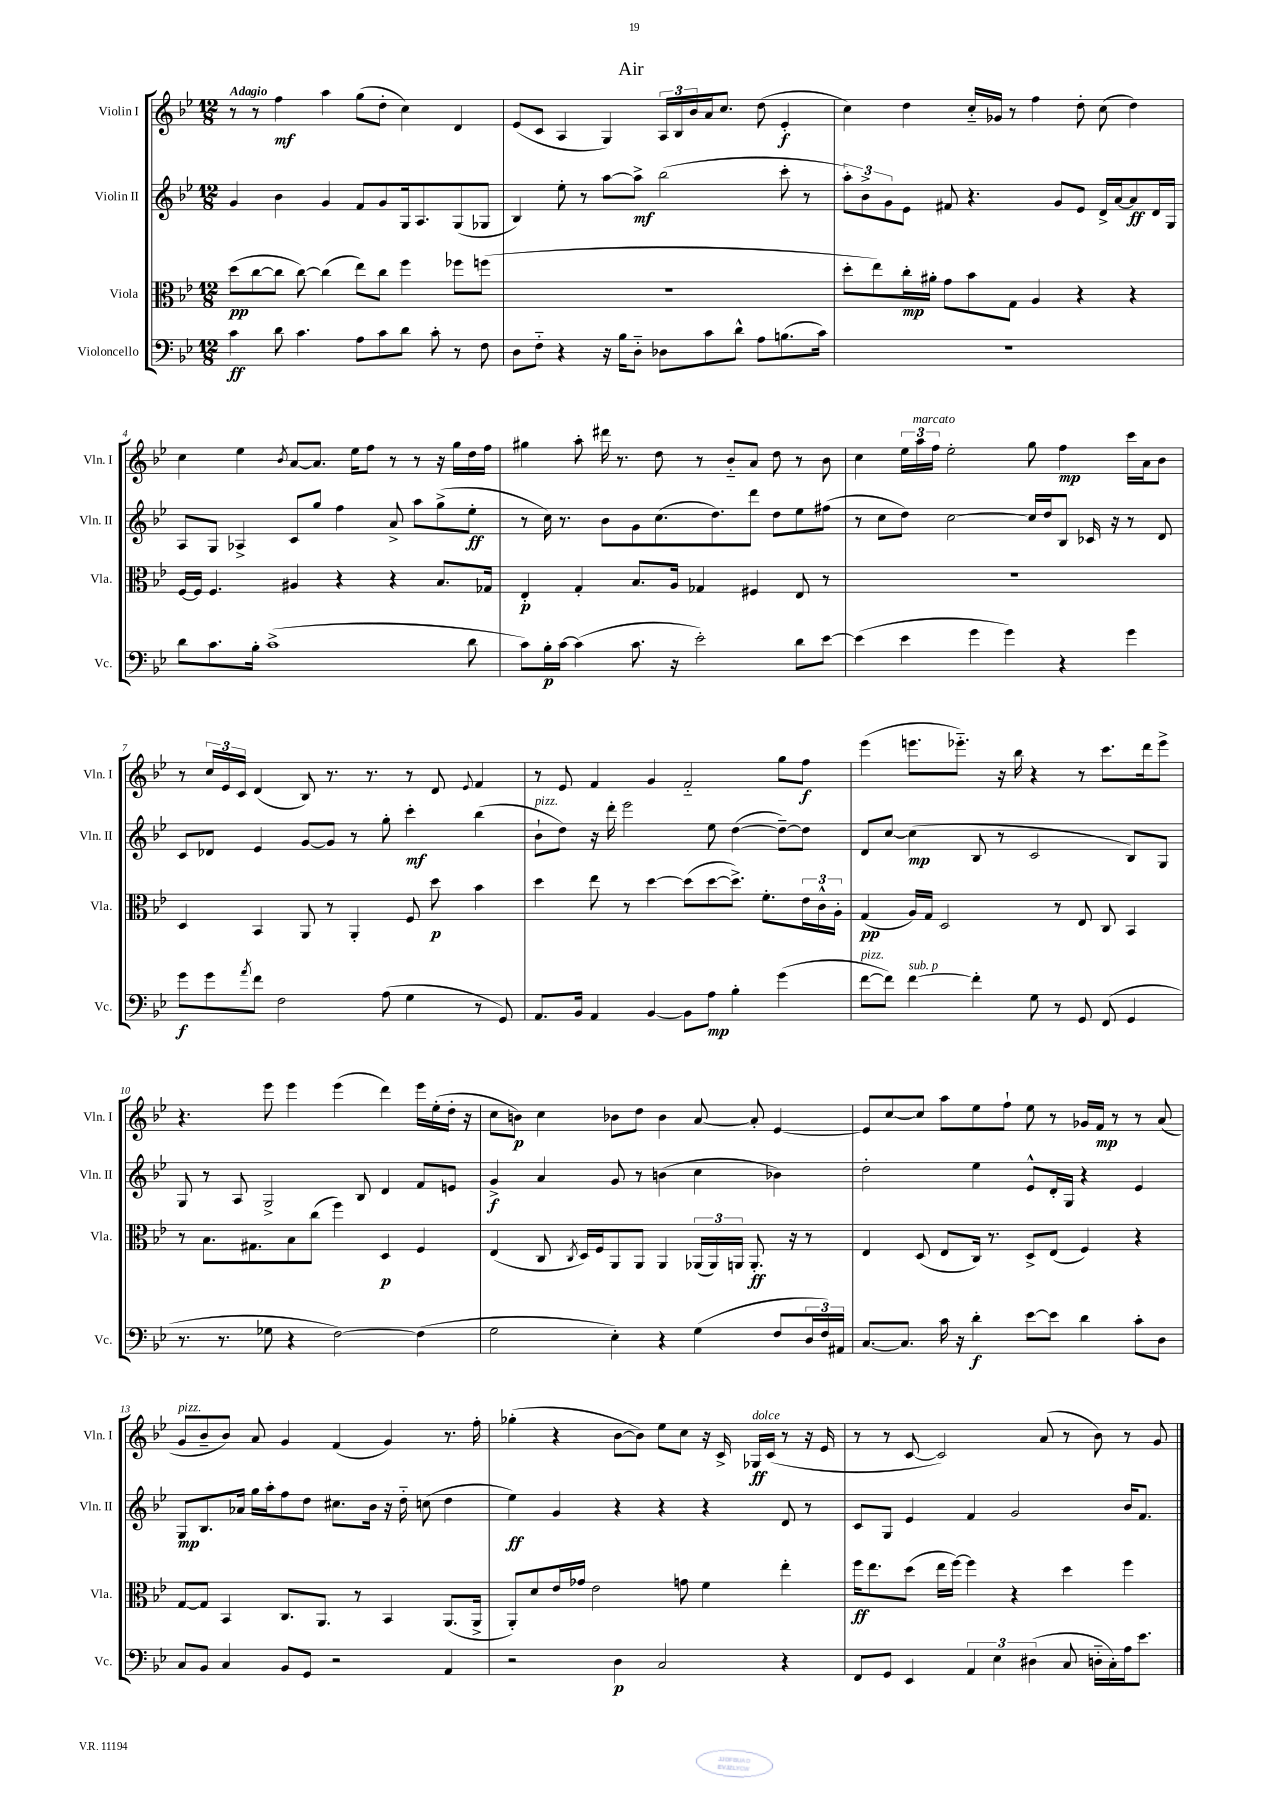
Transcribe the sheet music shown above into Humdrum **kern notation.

**kern	**dynam	**kern	**dynam	**kern	**dynam	**kern	**dynam
*part4	*part4	*part3	*part3	*part2	*part2	*part1	*part1
*staff4	*staff4	*staff3	*staff3	*staff2	*staff2	*staff1	*staff1
*I"Violoncello	*	*I"Viola	*	*I"Violin II	*	*I"Violin I	*
*I'Vc.	*	*I'Vla.	*	*I'Vln. II	*	*I'Vln. I	*
*clefF4	*	*clefC3	*	*clefG2	*	*clefG2	*
*k[b-e-]	*	*k[b-e-]	*	*k[b-e-]	*	*k[b-e-]	*
*M12/8	*	*M12/8	*	*M12/8	*	*M12/8	*
=1	=1	=1	=1	=1	=1	=1	=1
!	!	!	!	!	!	!LO:TX:a:B:t=Adagio	!
4c\	ff	(8dd\L	pp	4g/	.	8r	.
.	.	[8cc\	.	.	.	8r	.
8d\	.	8cc\J]	.	4b-\	.	4ff\	mf
4.c\	.	[8cc\)	.	.	.	.	.
.	.	(4cc\]	.	4g/	.	4aa\	.
8A\L	.	8ee-\L)	.	8f/L	.	(8gg\L	.
8c\	.	8cc\J	.	8g/	.	8dd'\J	.
8d\J	.	4ff\	.	16G/k	.	4cc\)	.
.	.	.	.	8.A/	.	.	.
8c'\	.	.	.	.	.	.	.
8r	.	8ff-X\L	.	(8G/	.	4d/	.
8F\	.	(8ffn\J	.	8G-X/J	.	.	.
=2	=2	=2	=2	=2	=2	=2	=2
8D\L	.	1.r	.	4B-/)	.	(8e-/L	.
8F\J	.	.	.	.	.	8c/J	.
4r	.	.	.	8ee-'\	.	4A/	.
.	.	.	.	8r	.	.	.
16r	.	.	.	[8aa\L	.	4G/)	.
16B-\KL	.	.	.	.	.	.	.
8D\J	.	.	.	8aa^\J]	mf	.	.
8D-X\L	.	.	.	(2bb-\	.	24A/LL	.
.	.	.	.	.	.	24B-/	.
.	.	.	.	.	.	24b-/	.
8c\	.	.	.	.	.	16a/J	.
.	.	.	.	.	.	8.cc/J	.
8d^^\J	.	.	.	.	.	.	.
8A\L	.	.	.	.	.	(8dd\	.
(8.Bn\	.	.	.	8ccc'\	.	4e-'/	f
.	.	.	.	8r	.	.	.
16c\Jk)	.	.	.	.	.	.	.
=3	=3	=3	=3	=3	=3	=3	=3
1.r	.	8dd'\L	.	12aa'\L)	.	4cc\)	.
.	.	.	.	12b-^\	.	.	.
.	.	8ee-\)	.	.	.	.	.
.	.	.	.	12g\	.	.	.
.	.	16cc'\L	mp	8e-\J	.	4dd\	.
.	.	16a#X'\JJ	.	.	.	.	.
.	.	8g\L	.	8f#X/	.	.	.
.	.	8b-\	.	4.r	.	16cc/LL	.
.	.	.	.	.	.	16g-X/JJ	.
.	.	8G\J	.	.	.	8r	.
.	.	4A/	.	.	.	4ff\	.
.	.	.	.	8g/L	.	.	.
.	.	4r	.	8e-/J	.	8dd'\	.
.	.	.	.	16d^/LL	.	(8cc\	.
.	.	.	.	[16a/J	.	.	.
.	.	4r	.	8a/]	ff	4dd\)	.
.	.	.	.	16d/L	.	.	.
.	.	.	.	16G/JJ	.	.	.
!!LO:LB:g=z
=4	=4	=4	=4	=4	=4	=4	=4
8d\L	.	[16F/LL	.	8A/L	.	4cc\	.
.	.	16F/JJ]	.	.	.	.	.
8.c\	.	4.F/	.	8G/J	.	.	.
.	.	.	.	4A-X^/	.	4ee-\	.
16B-'\Jk	.	.	.	.	.	.	.
(1c^	.	.	.	.	.	.	.
.	.	.	.	.	.	8qb-/	.
.	.	4A#X/	.	8c/L	.	[8a/L	.
.	.	.	.	8gg/J	.	8.a/J]	.
.	.	4r	.	4ff\	.	.	.
.	.	.	.	.	.	16ee-\KL	.
.	.	.	.	.	.	8ff\J	.
.	.	4r	.	8a^/	.	8r	.
.	.	.	.	8aa\L	.	8r	.
.	.	8.B-/L	.	(8gg^\	.	16r	.
.	.	.	.	.	.	16gg\LL	.
8d\	.	.	.	8ee-'\J	ff	16dd\	.
.	.	16G-X/Jk	.	.	.	16ff\JJ	.
=5	=5	=5	=5	=5	=5	=5	=5
8c\L)	.	4E-'/	p	8r	.	4gg#X\	.
16B-'\L	p	.	.	16cc\)	.	.	.
[16c\JJ	.	.	.	8.r	.	.	.
(4c\]	.	4G'/	.	.	.	8aa'\	.
.	.	.	.	8b-\L	.	16ddd#X\	.
.	.	.	.	.	.	8.r	.
8.c\	.	8.B-/L	.	8g\	.	.	.
.	.	.	.	(8.cc\	.	8dd\	.
16r	.	16A/Jk	.	.	.	.	.
2e-'\)	.	4G-X/	.	.	.	8r	.
.	.	.	.	8.dd\)	.	.	.
.	.	.	.	.	.	8b-/L	.
.	.	4F#X/	.	8ddd\J	.	8a/J	.
.	.	.	.	8dd\L	.	8dd\	.
8d\L	.	8E-/	.	8ee-\	.	8r	.
[8e-\J	.	8r	.	(8ff#X\J	.	8b-\	.
=6	=6	=6	=6	=6	=6	=6	=6
(4e-\]	.	1.r	.	8r	.	4cc\	.
.	.	.	.	8cc\L	.	.	.
4e-\	.	.	.	8dd\J)	.	24ee-\LL	.
!	!	!	!	!	!	!LO:TX:a:i:t=marcato	!
.	.	.	.	.	.	24aa\	.
.	.	.	.	.	.	24ff\JJ	.
.	.	.	.	[2cc\	.	2ee-'\	.
4g\	.	.	.	.	.	.	.
4g\)	.	.	.	.	.	.	.
.	.	.	.	16cc/LL]	.	8gg\	.
.	.	.	.	16dd/J	.	.	.
4r	.	.	.	8B-/J	.	4ff\	mp
.	.	.	.	16c-X/	.	.	.
.	.	.	.	16r	.	.	.
4g\	.	.	.	8r	.	16ccc\LL	.
.	.	.	.	.	.	16a\J	.
.	.	.	.	8d/	.	8b-\J	.
!!LO:LB:g=z
=7	=7	=7	=7	=7	=7	=7	=7
8g\L	f	4D/	.	8c/L	.	8r	.
8g\	.	.	.	8d-X/J	.	24cc/LL	.
.	.	.	.	.	.	24e-/	.
.	.	.	.	.	.	24c/JJ	.
8qa/	.	.	.	.	.	.	.
8f\J	.	4BB-/	.	4e-/	.	(4d/	.
2F\	.	.	.	.	.	.	.
.	.	8AA/	.	[8g/L	.	8B-/)	.
.	.	8r	.	8g/J]	.	8.r	.
.	.	4AA'/	.	8r	.	.	.
.	.	.	.	.	.	8.r	.
(8A\	.	.	.	8gg'\	.	.	.
4G\	.	8F/	.	4ccc'\	mf	8r	.
.	.	8dd\	p	.	.	8d/	.
.	.	.	.	.	.	8qqe-/	.
8r	.	4b-\	.	(4bb-\	.	4f/	.
8GG/)	.	.	.	.	.	.	.
=8	=8	=8	=8	=8	=8	=8	=8
!	!	!	!	!LO:TX:a:i:t=pizz.	!	!	!
8.AA/L	.	4dd\	.	8b-`\L	.	8r	.
.	.	.	.	8dd\J)	.	8e-/	.
16BB-/Jk	.	.	.	.	.	.	.
4AA/	.	8ee-\	.	16r	.	4f/	.
.	.	.	.	16ddd'\	.	.	.
.	.	8r	.	2eee-\	.	.	.
[4BB-/	.	[4dd\	.	.	.	4g/	.
8BB-\L]	.	(8dd\L]	.	.	.	2f/	.
8A\J	mp	[8dd\	.	8ee-\	.	.	.
4B-'\	.	8.dd^\J])	.	([4dd\	.	.	.
.	.	8.f'\L	.	.	.	.	.
(4g\	.	.	.	8dd~\L_)	.	8gg\L	.
.	.	24e-\L	.	8dd\J]	.	8ff\J	f
.	.	24c^^\	.	.	.	.	.
.	.	24A'\JJ	.	.	.	.	.
=9	=9	=9	=9	=9	=9	=9	=9
!LO:TX:a:i:t=pizz.	!	!	!	!	!	!	!
[8f\L	.	(4G/	pp	8d/L	.	(4eee-\	.
8f\J])	.	.	.	[8cc/J	.	.	.
!LO:TX:a:i:t=sub. p	!	!	!	!	!	!	!
[4f\	.	16A/LL)	.	(4cc\]	mp	8.eeen\L	.
.	.	16G/JJ	.	.	.	.	.
.	.	2D/	.	.	.	.	.
.	.	.	.	.	.	8.eee-X\J)	.
4f'\]	.	.	.	8B-/	.	.	.
.	.	.	.	8r	.	16r	.
.	.	.	.	.	.	16bb-\	.
8G\	.	.	.	2c/	.	4r	.
8r	.	8r	.	.	.	.	.
8GG/	.	8E-/	.	.	.	8r	.
(8FF/	.	8C/	.	.	.	8.ccc\L	.
4GG/	.	4BB-/	.	8B-/L)	.	.	.
.	.	.	.	.	.	16ddd\k	.
.	.	.	.	8G/J	.	8eee-^\J	.
!!LO:LB:g=z
=10	=10	=10	=10	=10	=10	=10	=10
8.r	.	8r	.	8G/	.	4.r	.
.	.	8.B-\L	.	8r	.	.	.
8.r	.	.	.	.	.	.	.
.	.	.	.	8A/	.	.	.
.	.	8.G#X\	.	.	.	.	.
8G-X\	.	.	.	2G^/	.	8eee-\	.
4r	.	8B-\	.	.	.	4eee-\	.
.	.	(8cc\J	.	.	.	.	.
[2F\)	.	4ff\)	.	.	.	(4eee-\	.
.	.	.	.	8B-/	.	.	.
.	.	4D/	p	4d/	.	4ddd\)	.
(4F\]	.	4F/	.	8f/L	.	16eee-\LL	.
.	.	.	.	.	.	(16ee-'\	.
.	.	.	.	8en/J	.	16dd'\JJ	.
.	.	.	.	.	.	16r	.
=11	=11	=11	=11	=11	=11	=11	=11
2G\	.	(4E-/	.	4g^/	f	8cc\L	.
.	.	.	.	.	.	8bn\J)	p
.	.	8C/	.	4a/	.	4cc\	.
.	.	8qC/	.	.	.	.	.
.	.	16D/LL)	.	.	.	.	.
.	.	16F/J	.	.	.	.	.
4E-'\)	.	8AA/	.	8g/	.	8b-X\L	.
.	.	8AA/J	.	8r	.	8dd\J	.
4r	.	4AA/	.	(4bn\	.	4b-\	.
(4G\	.	(24AA-X/LL	.	4cc\	.	[8a/	.
.	.	24AA-/)	.	.	.	.	.
.	.	24AAn/JJ	.	.	.	.	.
.	.	8.AA'/	ff	.	.	8a'/]	.
8F/L	.	.	.	4b-X\)	.	[4e-/	.
.	.	16r	.	.	.	.	.
24D/L	.	8r	.	.	.	.	.
24F/)	.	.	.	.	.	.	.
24AA#X/JJ	.	.	.	.	.	.	.
=12	=12	=12	=12	=12	=12	=12	=12
[8.C/L	.	4E-/	.	2dd'\	.	8e-/L]	.
.	.	.	.	.	.	[8cc/	.
8.C/J]	.	.	.	.	.	.	.
.	.	(8D/	.	.	.	8cc/J]	.
16c\	.	8E-/L	.	.	.	8aa\L	.
16r	.	.	.	.	.	.	.
4d'\	f	16C/Jk)	.	4ee-\	.	8ee-\	.
.	.	8.r	.	.	.	.	.
.	.	.	.	.	.	8ff`\J	.
[8e-\L	.	8D^/L	.	8e-^^/L	.	8ee-\	.
8e-\J]	.	(8E-/J	.	16d'/L	.	8r	.
.	.	.	.	16G/JJ	.	.	.
4d\	.	4F/)	.	4r	.	16g-X/LL	.
.	.	.	.	.	.	16f/JJ	mp
.	.	.	.	.	.	8r	.
8c'\L	.	4r	.	4e-/	.	8r	.
8D\J	.	.	.	.	.	(8a/	.
!!LO:LB:g=z
=13	=13	=13	=13	=13	=13	=13	=13
!	!	!	!	!	!	!LO:TX:a:i:t=pizz.	!
8C/L	.	[8G/L	.	8G/L	mp	8g/L	.
8BB-/J	.	8G/J]	.	8.B-/	.	8b-~/	.
4C/	.	4BB-/	.	.	.	8b-/J)	.
.	.	.	.	16a-X/Jk	.	.	.
.	.	.	.	16gg\LL	.	8a/	.
.	.	.	.	16aa'\J	.	.	.
8BB-/L	.	8.C/L	.	8ff\	.	4g/	.
8GG/J	.	.	.	8dd\J	.	.	.
.	.	8.AA/J	.	.	.	.	.
2r	.	.	.	8.cc#X\L	.	(4f/	.
.	.	8r	.	.	.	.	.
.	.	.	.	16b-\Jk	.	.	.
.	.	4BB-/	.	16r	.	4g/)	.
.	.	.	.	16dd\	.	.	.
.	.	.	.	(8ccn\	.	.	.
4AA/	.	(8.AA/L	.	4dd\	.	8.r	.
.	.	16AA^/Jk	.	.	.	16ff'\	.
=14	=14	=14	=14	=14	=14	=14	=14
2r	.	8AA'/L)	.	4ee-\)	ff	(4gg-X'\	.
.	.	8d/	.	.	.	.	.
.	.	16e-/L	.	4g/	.	4r	.
.	.	16g-X/JJ	.	.	.	.	.
.	.	2e-\	.	.	.	.	.
4D\	p	.	.	4r	.	[8b-\L	.
.	.	.	.	.	.	8b-\J])	.
2C/	.	.	.	4r	.	8ee-\L	.
.	.	8gn\	.	.	.	8cc\J	.
.	.	4f\	.	4r	.	16r	.
.	.	.	.	.	.	16c^/	.
!	!	!	!	!	!	!LO:TX:a:i:t=dolce	!
.	.	.	.	.	.	16G-X/LL	ff
.	.	.	.	.	.	(16c/JJ	.
4r	.	4ee-'\	.	8d/	.	8r	.
.	.	.	.	8r	.	16r	.
.	.	.	.	.	.	16e-/	.
=15	=15	=15	=15	=15	=15	=15	=15
8FF/L	.	16ff\KL	ff	8c/L	.	8r	.
.	.	8.ee-\	.	.	.	.	.
8GG/J	.	.	.	8G/J	.	8r	.
4EE-/	.	(8dd\J	.	4e-/	.	[8c/	.
.	.	16ee-\LL	.	.	.	2c/])	.
.	.	[16ff\JJ)	.	.	.	.	.
6AA/	.	4ff\]	.	4f/	.	.	.
6E-\	.	.	.	.	.	.	.
.	.	4r	.	2g/	.	.	.
(6D#X\	.	.	.	.	.	.	.
.	.	.	.	.	.	(8a/	.
8C/	.	4dd\	.	.	.	8r	.
16Dn\LL	.	.	.	.	.	8b-\)	.
16C'\)	.	.	.	.	.	.	.
16A\J	.	4ff\	.	16b-/KL	.	8r	.
8.e-\J	.	.	.	8.f/J	.	.	.
.	.	.	.	.	.	8g/	.
==	==	==	==	==	==	==	==
*-	*-	*-	*-	*-	*-	*-	*-
